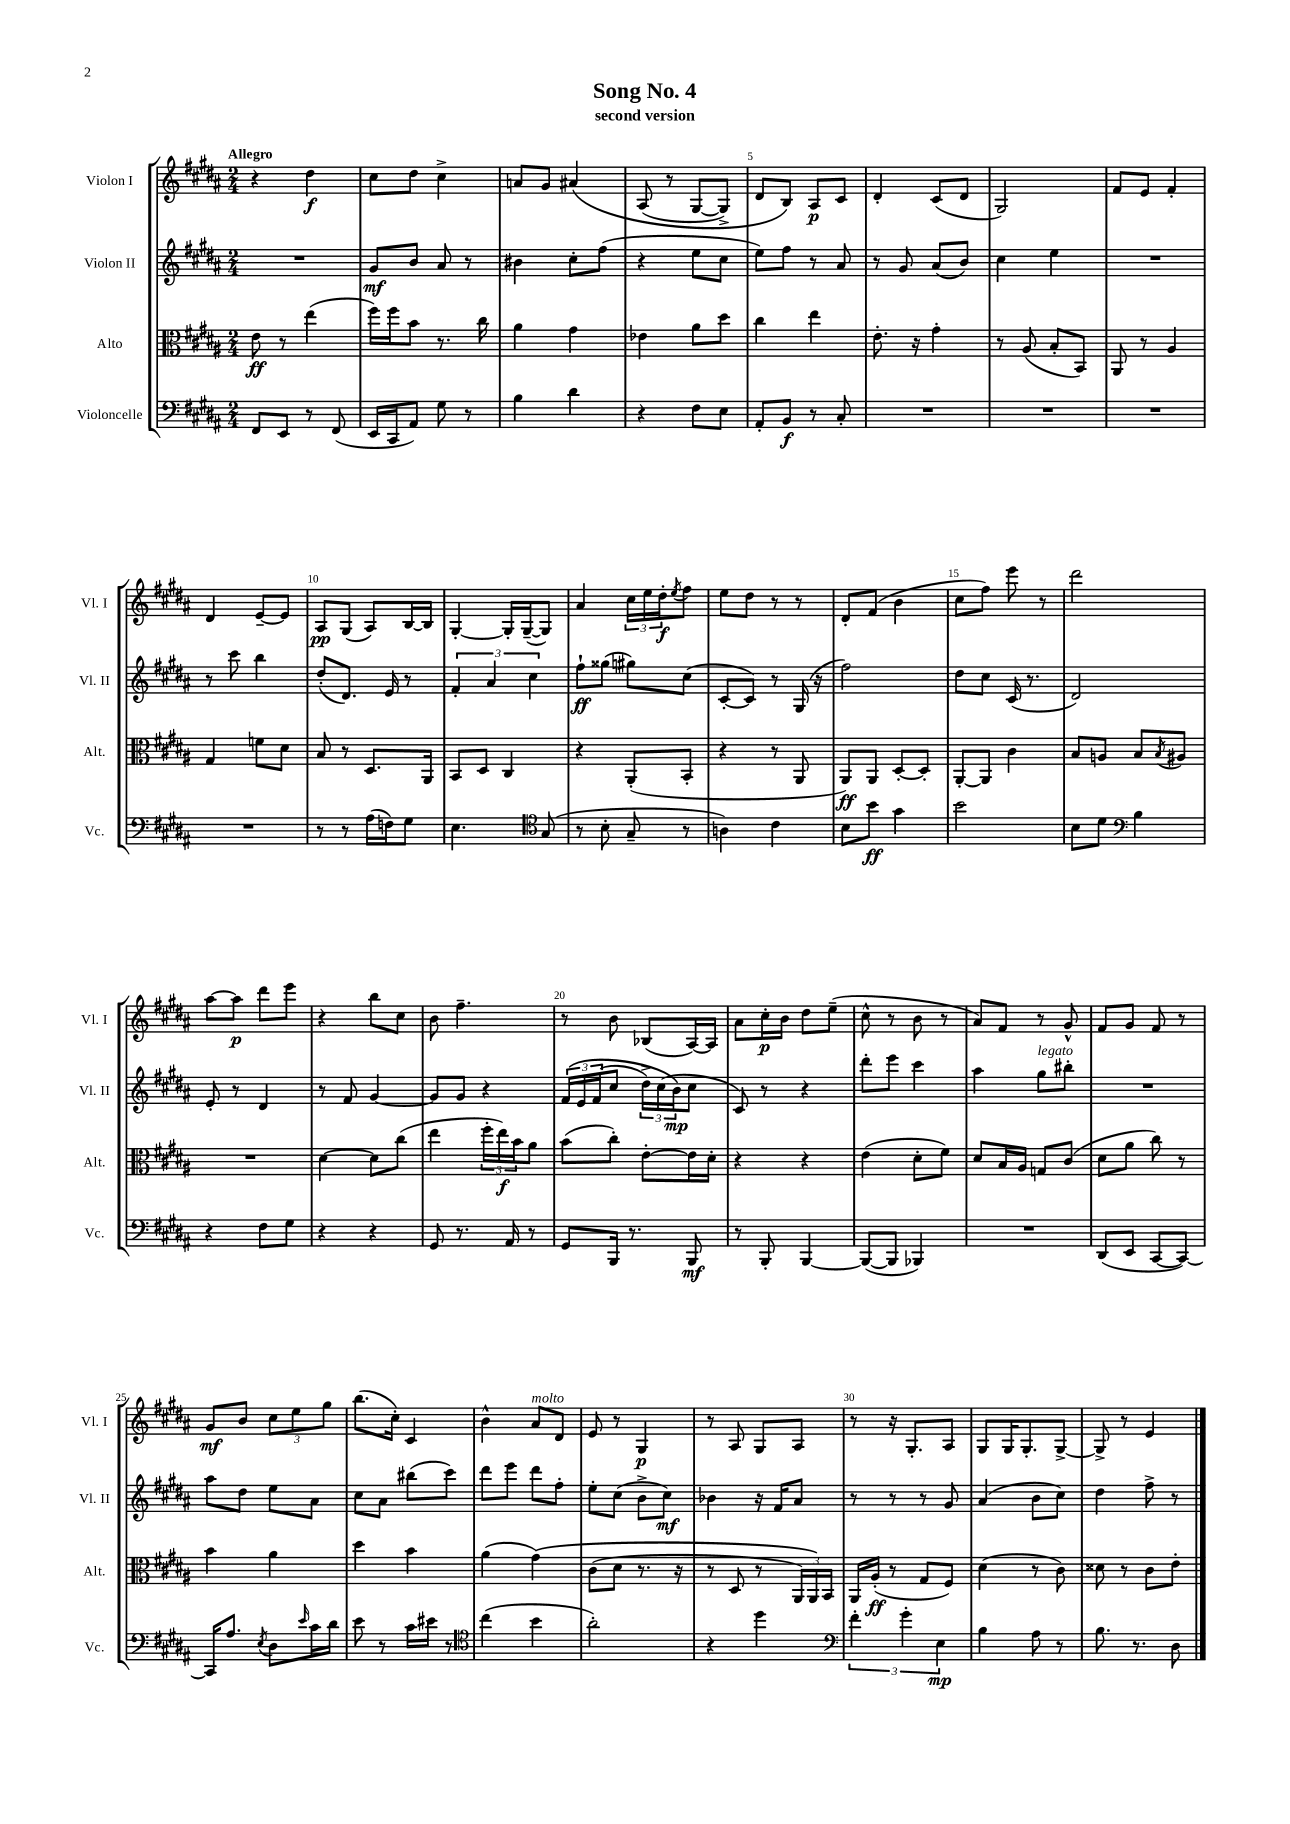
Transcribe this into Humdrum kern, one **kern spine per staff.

**kern	**kern	**kern	**kern
*staff4	*staff3	*staff2	*staff1
*clefF4	*clefC3	*clefG2	*clefG2
*k[f#c#g#d#a#]	*k[f#c#g#d#a#]	*k[f#c#g#d#a#]	*k[f#c#g#d#a#]
*M2/4	*M2/4	*M2/4	*M2/4
8FF#/L	8e\	2r	4r
8EE/J	8r	.	.
8r	(4ee\	.	4dd#\
(8FF#/	.	.	.
=	=	=	=
16EE/LL	16ff#\LL)	8g#/L	8cc#\L
16CC#/J	16ff#\J	.	.
8AA#/J)	8b\J	8b/J	8dd#\J
8G#\	8.r	8a#/	4cc#^\
8r	.	8r	.
.	16cc#\	.	.
=	=	=	=
4B\	4a#\	4b#\	8a/L
.	.	.	8g#/J
4d#\	4g#\	8cc#'\L	&(4a#/
.	.	(8ff#\J	.
=	=	=	=
4r	4e-\	4r	(8A#/
.	.	.	8r
8F#\L	8a#\L	8ee\L	[8G#/L
8E\J	8dd#\J	8cc#\J	8G#^/]J)
=	=	=	=
8AA#'/L	4cc#\	8ee\L)	8d#/L
8BB/J	.	8ff#\J	8B/J&)
8r	4ee\	8r	8A#/L
8C#'/	.	8a#/	8c#/J
=	=	=	=
2r	8.e'\	8r	4d#'/
.	.	8g#/	.
.	16r	.	.
.	4g#'\	(8a#/L	(8c#/L
.	.	8b/J)	8d#/J
=	=	=	=
2r	8r	4cc#\	2G#/)
.	(8A#/	.	.
.	8B'/L	4ee\	.
.	8BB/J)	.	.
=	=	=	=
2r	8AA#/	2r	8f#/L
.	8r	.	8e/J
.	4A#/	.	4f#'/
=	=	=	=
2r	4G#/	8r	4d#/
.	.	8ccc#\	.
.	8f\L	4bb\	[8e~/L
.	8d#\J	.	8e/]J
=	=	=	=
8r	8B/	(8dd#'/L	8A#/L
8r	8r	8.d#/J)	(8G#/J
(16A#\LL	8.D#/L	.	8A#/L)
16F\J)	.	16e/	.
8G#\J	.	8r	[16B/L
.	16AA#/Jk	.	16B/]JJ
=	=	=	=
4.E\	8BB/L	6f#'/	[4G#'/
.	8D#/J	.	.
.	.	6a#/	.
.	4C#/	.	16G#'/]LL
.	.	.	([16G#~/J
.	.	6cc#\	.
*clefC4	*	*	*
(8G#/	.	.	8G#/]J)
=	=	=	=
8r	4r	8ff#`\L	4a#/
8B'\	.	(8gg##\J	.
8G#~/	(8AA#'/L	8gg#\L)	24cc#\LL
.	.	.	24ee\
.	.	.	24dd#'\J
.	.	.	8qee/
8r	8BB'/J	(8cc#\J	8ff#\J
=	=	=	=
4A\)	4r	[8c#'/L	8ee\L
.	.	8c#/]J)	8dd#\J
4c#\	8r	8r	8r
.	8AA#/	(16G#/	8r
.	.	16r	.
=	=	=	=
8B\L	8AA#/L)	2ff#\)	8d#'/L
8b\J	8AA#/J	.	(8f#/J
4g#\	[8D#'/L	.	4b\
.	8D#'/]J	.	.
=	=	=	=
2b\	[8AA#'/L	8dd#\L	8cc#\L
.	8AA#/]J	8cc#\J	8ff#\J)
.	4c#\	(16c#/	8eee\
.	.	8.r	.
.	.	.	8r
=	=	=	=
8B\L	8B/L	2d#/)	2ddd#\
8d#\J	8A/J	.	.
*clefF4	*	*	*
4B\	8B/L	.	.
.	8qB/	.	.
.	8A#/J	.	.
=	=	=	=
4r	2r	8e'/	[8aa#\L
.	.	8r	8aa#\]J
8F#\L	.	4d#/	8ddd#\L
8G#\J	.	.	8eee\J
=	=	=	=
4r	[4d#\	8r	4r
.	.	8f#/	.
4r	8d#\]L	[4g#/	8bb\L
.	(8cc#\J	.	8cc#\J
=	=	=	=
8GG#/	4ee\	8g#/]L	8b\
8.r	.	8g#/J	4.ff#~\
.	24ff#'\LL	4r	.
.	24ee\)	.	.
16AA#/	.	.	.
.	24b\J	.	.
8r	8a#\J	.	.
=	=	=	=
8GG#/L	(8b\L	&(24f#/LL	8r
.	.	24e/	.
.	.	(24f#/J	.
16BBB/Jk	8cc#'\J)	8cc#/J	8b\
8.r	.	.	.
.	[8e'\L	24dd#^\LL)	(8B-/L
.	.	(24cc#\	.
.	.	24b\J&)	.
8BBB/	16e\]L	8cc#\J	[16A#/L)
.	16d#'\JJ	.	16A#/]JJ
=	=	=	=
8r	4r	8c#/)	8a#\L
8BBB'/	.	8r	16cc#'\L
.	.	.	16b\JJ
[4BBB/	4r	4r	8dd#\L
.	.	.	(8ee~\J
=	=	=	=
(8BBB/_L	(4e\	8ddd#'\L	8cc#^^\
8BBB/]J	.	8eee\J	8r
4BBB-/)	8d#'\L	4ccc#\	8b\
.	8f#\J)	.	8r
=	=	=	=
2r	8d#/L	4aa#\	8a#/L)
.	16B/L	.	8f#/J
.	16A#/JJ	.	.
.	8G/L	8gg#\L	8r
.	(8c#/J	8bb#'\J	8g#^^/
=	=	=	=
(8DD#/L	8d#\L	2r	8f#/L
8EE/J	8a#\J	.	8g#/J
[8CC#/L	8cc#\)	.	8f#/
8CC#/_J)	8r	.	8r
=	=	=	=
16CC#/]LK	4b\	8aa#\L	8g#/L
8.A#/J	.	.	.
.	.	8dd#\J	8b/J
8qE/	.	.	.
8D#\L	4a#\	8ee\L	12cc#\L
.	.	.	12ee\
16qqe/	.	.	.
16c#\L	.	8a#\J	.
.	.	.	12gg#\J
16d#\JJ	.	.	.
=	=	=	=
8e\	4dd#\	8cc#\L	(8.bb\L
8r	.	8a#\J	.
.	.	.	16cc#'\Jk)
16c#\LL	4b\	(8bb#\L	4c#/
16e#\JJ	.	.	.
8r	.	8ccc#\J)	.
=	=	=	=
*clefC4	*	*	*
(4cc#\	(4a#\	8ddd#\L	4b^^\
.	.	8eee\J	.
4b\	&(4g#\)	8ddd#\L	8a#/L
.	.	8ff#'\J	8d#/J
=	=	=	=
2a#'\)	(8c#\L	8ee'\L	8e/
.	8d#\J	(8cc#\J	8r
.	8.r	8b^\L	4G#/
.	.	8cc#\J)	.
.	16r	.	.
=	=	=	=
4r	8r	4b-\	8r
.	8D#/	.	8A#/
4dd#\	8r	16r	8G#/L
.	.	16f#/LK	.
.	24AA#/LL)	8a#/J	8A#/J
.	24AA#/&)	.	.
.	24BB/JJ	.	.
=	=	=	=
*clefF4	*	*	*
6f#'\	16AA#/LL	8r	8r
.	(16A#'/JJ	.	.
.	8r	8r	16r
6g#'\	.	.	.
.	.	.	8.G#'/L
.	8G#/L	8r	.
6E\	.	.	.
.	8F#/J)	8g#/	8A#/J
=	=	=	=
4B\	(4d#\	(4a#/	8G#/L
.	.	.	16G#/K
.	.	.	8.G#'/
8A#\	8r	8b\L	.
8r	8c#\)	8cc#\J)	[8G#^/J
=	=	=	=
8.B\	8d##\	4dd#\	8G#^/]
.	8r	.	8r
8.r	.	.	.
.	8c#\L	8ff#^\	4e/
8D#\	8e'\J	8r	.
==	==	==	==
*-	*-	*-	*-
